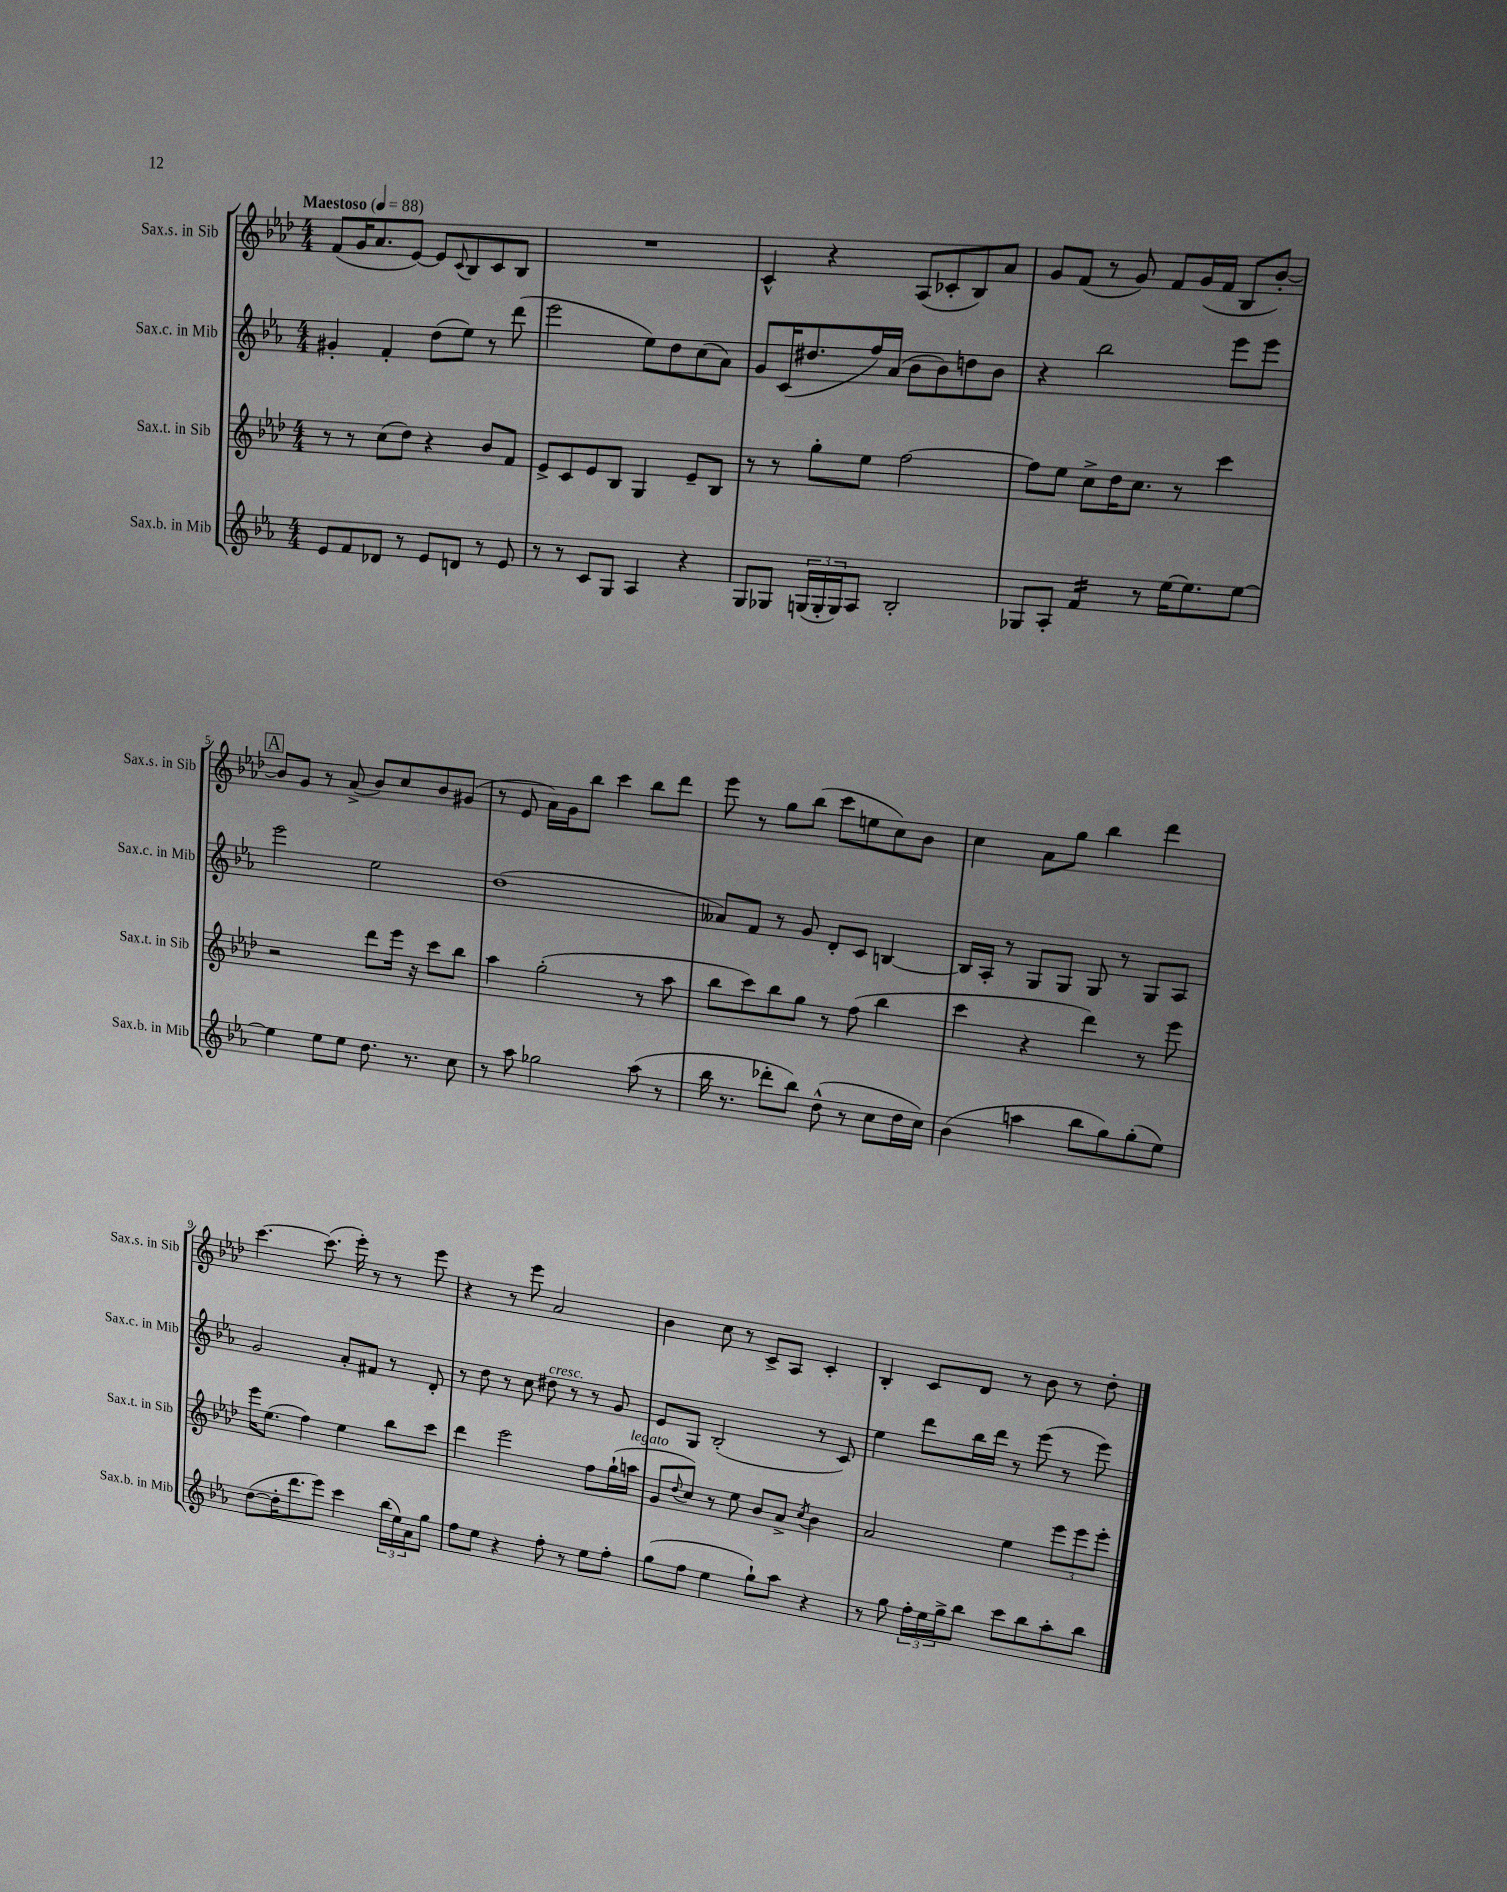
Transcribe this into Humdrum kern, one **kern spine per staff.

**kern	**kern	**kern	**kern
*staff4	*staff3	*staff2	*staff1
*clefG2	*clefG2	*clefG2	*clefG2
*k[b-e-a-]	*k[b-e-a-d-]	*k[b-e-a-]	*k[b-e-a-d-]
*M4/4	*M4/4	*M4/4	*M4/4
*MM88	*MM88	*MM88	*MM88
8e-/L	8r	4g#'/	(8f/L
8f/	8r	.	16g/K
.	.	.	8.a-/
8d-/J	(8cc\L	4f'/	.
8r	8dd-\J)	.	[8e-/J)
8e-/L	4r	(8dd\L	8e-/]L
.	.	.	8qqc/
8d/J	.	8ee-\J)	8B-/
8r	8b-/L	8r	8c/
8e-/	8f/J	(8ddd\	8B-/J
=	=	=	=
8r	8e-^/L	2eee-\	1r
8r	8c/	.	.
8c/L	8e-/	.	.
8G/J	8B-/J	.	.
4A-/	4G/	8ee-\L)	.
.	.	8dd\	.
4r	8e-~/L	(8cc\	.
.	8B-/J	8a-\J)	.
=	=	=	=
8G/L	8r	8g/L	4c^^/
8G-/J	8r	(16c/K	.
.	.	8.dd#/	.
(24G/LL	8gg'\L	.	4r
24G'/	.	.	.
24G/J)	.	.	.
8A-/J	8ee-\J	16ff/L)	.
.	.	(16a-/JJ	.
2B-'/	[2ff\	8b-\L	(8A-/L
.	.	8b-\)	8c-'/
.	.	8dd\	8B-/)
.	.	8b-\J	8a-/J
=	=	=	=
8G-/L	8ff\]L	4r	8g/L
8A-'/J	8ee-\J	.	(8f/J
4f/	8cc^\L	2bb-\	8r
.	16dd-\K	.	8g/)
.	8.cc\J	.	.
8r	.	.	8f/L
[16ee-\LK	8r	.	(16g/L
8.ee-\]	.	.	16f/JJ
.	4ccc\	8eee-\L	8B-/L
[8ee-\J	.	8eee-\J	[8b-'/J)
=	=	=	=
4ee-\]	2r	2eee-\	8b-/]L
.	.	.	8g/J
8ee-\L	.	.	8r
8ee-\J	.	.	(8a-^/
8.dd\	8ddd-\L	2ee-\	8b-/L)
.	16eee-\Jk	.	8cc/
8.r	16r	.	.
.	8ccc\L	.	8b-/
8cc\	8bb-\J	.	(8g#/J
=	=	=	=
8r	4aa-\	(1dd	8r
8aa-\	.	.	8e-/
2gg-\	(2gg'\	.	16a-\LL)
.	.	.	16g\J
.	.	.	8bb-\J
.	.	.	4ccc\
(8aa-\	8r	.	8bb-\L
8r	8aa-\	.	8ddd-\J
=	=	=	=
16bb-\	8bb-\L	8a--/L)	8eee-\
8.r	.	.	.
.	8ccc\)	8f/J	8r
8ddd-'\L	8bb-\	8r	8gg\L
8bb-\J)	8gg\J	8g/	(8bb-\J
(8dd^^\	8r	8d'/L	8ccc\L
8r	(8ff\	8c/J	8ee\
8cc\L	4bb-\	[4B/	8cc\)
16dd\L	.	.	8b-\J
16cc\JJ)	.	.	.
=	=	=	=
(4b-\	4ccc\	16B/]LL	4cc\
.	.	16A-'/JJ	.
.	.	8r	.
4aa\	4r	8G/L	8a-\L
.	.	8G/J	8gg\J
8bb-\L	4ddd-\)	8G/	4bb-\
8gg\)	.	8r	.
(8gg'\	8r	8G/L	4ddd-\
8ee-\J)	8eee-\	8A-/J	.
=	=	=	=
([8dd\L	16eee-\LK	2g/	[4.ccc\
.	(8.ee-\J	.	.
16dd'\]K	.	.	.
8.ddd\	.	.	.
.	4ff\)	.	.
8eee-\J)	.	.	(8.ccc\]
4ccc\	4ee-\	8a-'/L	.
.	.	.	16eee-'\)
.	.	8f#/J	8r
(24bb-\LL	8bb-\L	8r	8r
24ee-\)	.	.	.
24a-\J	.	.	.
8gg\J	8ccc\J	8d'/	8eee-\
=	=	=	=
8ff\L	4ddd-\	8r	4r
8ee-\J	.	8dd\	.
4r	2eee-\	8r	8r
.	.	8cc\	8eee-\
8ff'\	.	8dd#\	2a-/
8r	.	8r	.
8ee-\L	8ff\L	8r	.
8ff'\J	(16gg`\L	8g/	.
.	16aa\JJ	.	.
=	=	=	=
(8gg\L	8g/L	8e-/L	4b-\
.	8qqdd-/	.	.
8ff\J	8cc/J)	8G/J	.
4ee-\	8r	(2B-'/	8cc\
.	8ee-\	.	8r
8gg`\L)	8b-/L	.	8c^/L
8aa-\J	8a-^/J	.	8A-/J
.	8qcc/	.	.
4r	4b-\	8r	4c'/
.	.	8c/)	.
=	=	=	=
8r	2a-/	4ee-\	4B-'/
8gg\	.	.	.
24ff'\LL	.	8ddd\L	8c/L
24ee-\	.	.	.
24gg^\J	.	.	.
8bb-\J	.	16bb-\L	8d-/J
.	.	16ddd\JJ	.
8ccc\L	4ee-\	8r	8r
8bb-\	.	(8eee-\	8b-\
8aa-'\	12eee-\L	8r	8r
.	12eee-\	.	.
8bb-\J	.	8eee-\)	8dd-'\
.	12eee-'\J	.	.
==	==	==	==
*-	*-	*-	*-
